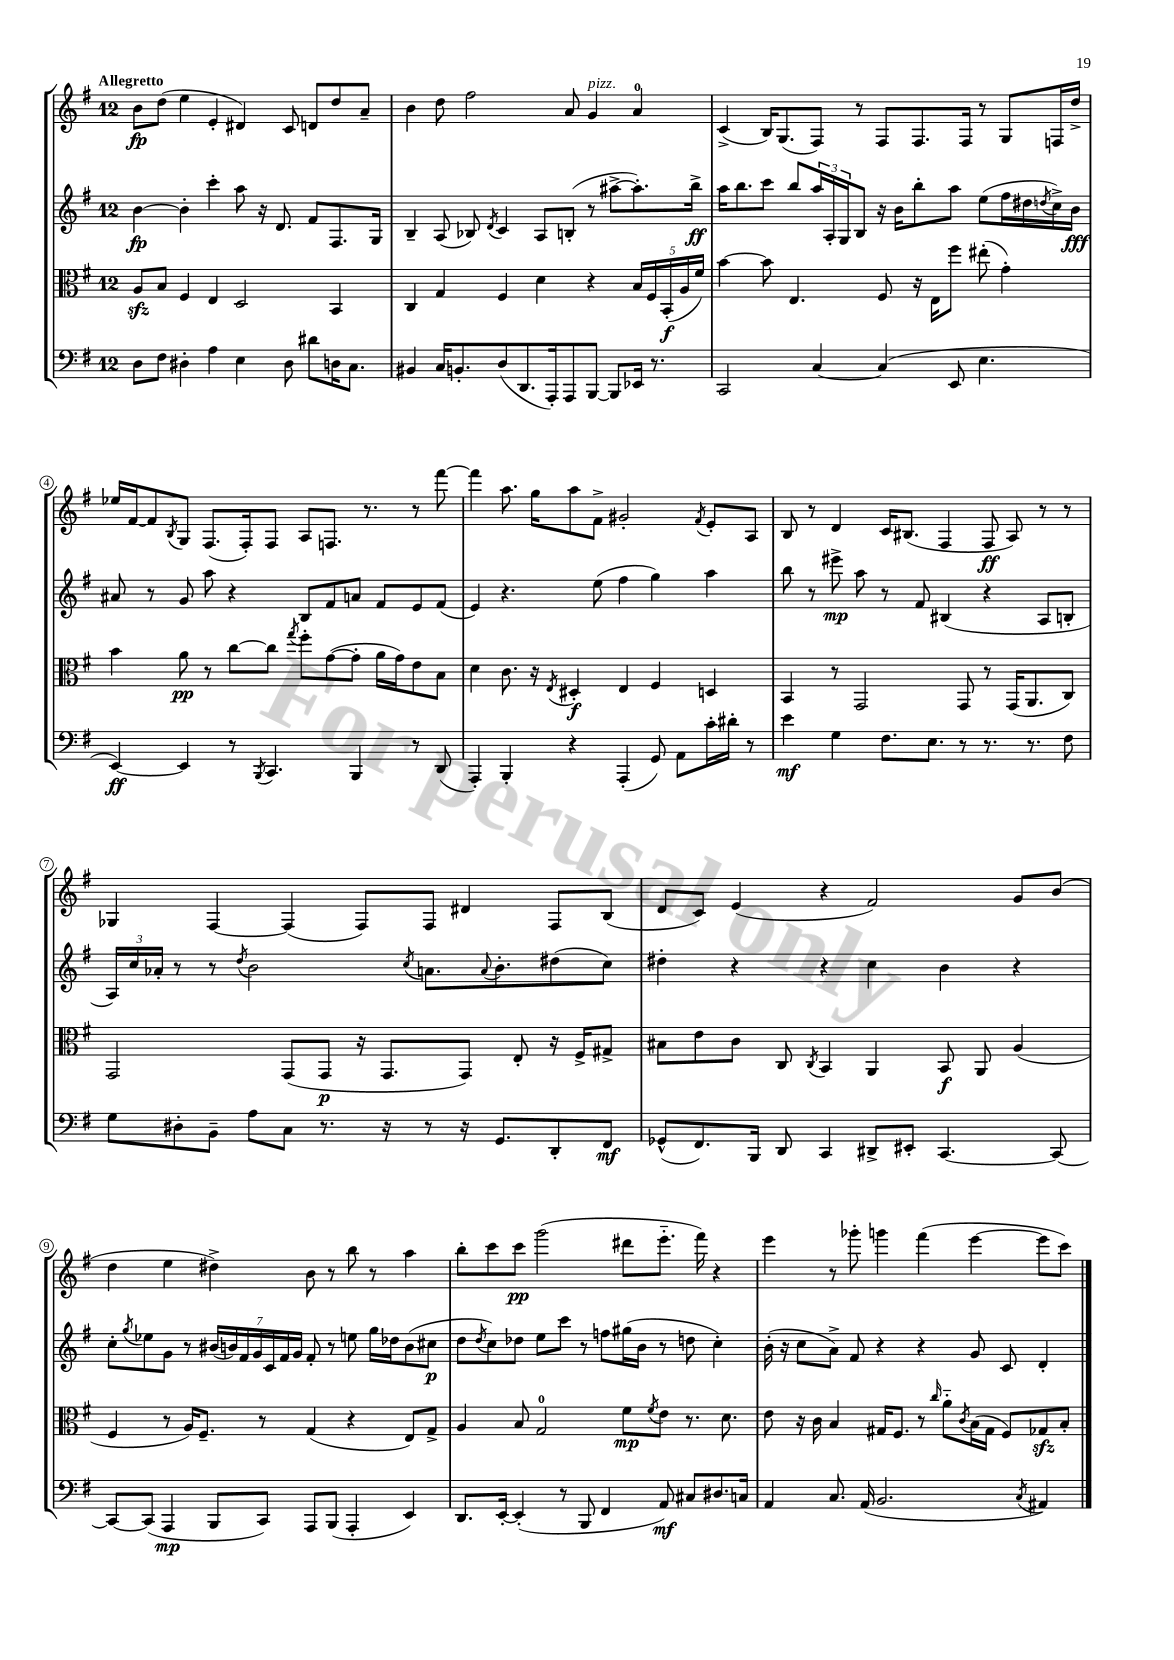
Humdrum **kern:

**kern	**dynam	**kern	**dynam	**kern	**dynam	**kern	**dynam
*part4	*part4	*part3	*part3	*part2	*part2	*part1	*part1
*staff4	*staff4	*staff3	*staff3	*staff2	*staff2	*staff1	*staff1
*clefF4	*	*clefC3	*	*clefG2	*	*clefG2	*
*k[f#]	*	*k[f#]	*	*k[f#]	*	*k[f#]	*
*M12/8	*	*M12/8	*	*M12/8	*	*M12/8	*
=1	=1	=1	=1	=1	=1	=1	=1
!	!	!	!	!	!	!LO:TX:a:B:t=Allegretto	!
8D\L	.	8Azz/L	.	[4b\	fp	8b\L	fp
8F#\J	.	8B/J	.	.	.	(8dd\J	.
4D#X'\	.	4F#/	.	4b'\]	.	4ee\	.
4A\	.	4E/	.	4ccc'\	.	4e'/	.
4E\	.	2D/	.	8aa\	.	4d#X/)	.
.	.	.	.	16r	.	.	.
.	.	.	.	8.d/	.	.	.
8D#\	.	.	.	.	.	8c/	.
8d#X\L	.	.	.	8f#/L	.	8dn/L	.
16Dn\K	.	4BB/	.	8.F#/	.	8dd/	.
8.C\J	.	.	.	.	.	.	.
.	.	.	.	.	.	8a~/J	.
.	.	.	.	16G/Jk	.	.	.
=2	=2	=2	=2	=2	=2	=2	=2
4BB#X/	.	4C/	.	4B~/	.	4b\	.
16C/KL	.	4G/	.	(8A/	.	8dd\	.
8.BBn'/	.	.	.	.	.	.	.
.	.	.	.	8B-X/)	.	2ff#\	.
.	.	.	.	8qd/	.	.	.
(8D/	.	4F#/	.	4c/	.	.	.
8.DD/	.	.	.	.	.	.	.
.	.	4d\	.	8A/L	.	.	.
16AAA'/k)	.	.	.	.	.	.	.
8AAA/	.	.	.	(8Bn'/J	.	8a/	.
!	!	!	!	!	!	!LO:TX:a:i:t=pizz.	!
[8BBB/J	.	4r	.	8r	.	4g/	.
8BBB/L]	.	.	.	[8aa#X^\L	.	.	.
16EE-X/Jk	.	20B/LL	.	8.aa#'\])	.	4a/	.
.	.	20F#/	.	.	.	.	.
8.r	.	.	.	.	.	.	.
.	.	(20BB'/	f	.	.	.	.
.	.	20A/	.	.	.	.	.
.	.	.	.	16bb^\Jk	ff	.	.
.	.	20f#/JJ)	.	.	.	.	.
=3	=3	=3	=3	=3	=3	=3	=3
2CC/	.	[4b\	.	16aa\KL	.	(4c^/	.
.	.	.	.	8.bb\	.	.	.
.	.	8b\]	.	8ccc\J	.	16B/KL)	.
.	.	.	.	.	.	(8.G/	.
.	.	4.E/	.	8bb/L	.	.	.
[4C/	.	.	.	24aa/L	.	8F#/J)	.
.	.	.	.	24A'/	.	.	.
.	.	.	.	24G/J	.	.	.
.	.	.	.	8B/J	.	8r	.
(4C/]	.	8F#/	.	16r	.	8F#/L	.
.	.	.	.	16b\KL	.	.	.
.	.	16r	.	8bb'\	.	8.F#/	.
.	.	16E\KL	.	.	.	.	.
8EE/	.	8ff#\J	.	8aa\J	.	.	.
.	.	.	.	.	.	16F#/Jk	.
4.E\	.	(8ee#X'\	.	(8ee\L	.	8r	.
.	.	4g'\)	.	16ff#\L	.	8G/L	.
.	.	.	.	16dd#X\	.	.	.
.	.	.	.	8qddn/	.	.	.
.	.	.	.	16cc^\)	.	16Fn/L	.
.	.	.	.	16b\JJ	fff	16dd^/JJ	.
!!LO:LB:g=z
=4	=4	=4	=4	=4	=4	=4	=4
[4EE/)	ff	4b\	.	8a#X/	.	16ee-X/LL	.
.	.	.	.	.	.	[16f#/J	.
.	.	.	.	8r	.	8f#/]	.
.	.	.	.	.	.	8qB/	.
4EE/]	.	8a\	pp	8g/	.	8G/J	.
.	.	8r	.	8aa\	.	(8.F#/L	.
8r	.	[8cc\L	.	4r	.	.	.
.	.	.	.	.	.	16F#'/k)	.
8qBBB/	.	.	.	.	.	.	.
4.CC/	.	8cc\J]	.	.	.	8F#/J	.
.	.	8qgg/	.	.	.	.	.
.	.	8ff#'\L	.	8B/L	.	8A/L	.
.	.	([8g\	.	8f#/	.	8.Fn/J	.
4BBB/	.	8g'\J]	.	8an/J	.	.	.
.	.	.	.	.	.	8.r	.
.	.	16a\LL	.	8f#/L	.	.	.
.	.	16g\J)	.	.	.	.	.
8r	.	8e\	.	8e/	.	8r	.
(8DD/	.	8B\J	.	(8f#/J	.	[8fff#\	.
=5	=5	=5	=5	=5	=5	=5	=5
4AAA'/)	.	4d\	.	4e/)	.	4fff#\]	.
4BBB'/	.	8.c\	.	4.r	.	8.aa\	.
.	.	16r	.	.	.	16gg\KL	.
.	.	8qE/	.	.	.	.	.
4r	.	4D#X'/	f	.	.	8aa\	.
.	.	.	.	(8ee\	.	8f#^\J	.
(4AAA'/	.	4E/	.	4ff#\	.	2g#X'/	.
8GG/)	.	4F#/	.	4gg\)	.	.	.
8AA\L	.	.	.	.	.	.	.
.	.	.	.	.	.	8qf#/	.
16c'\L	.	4Dn/	.	4aa\	.	8e'/L	.
16d#X'\JJ	.	.	.	.	.	.	.
8r	.	.	.	.	.	8A/J	.
=6	=6	=6	=6	=6	=6	=6	=6
4e\	mf	4BB/	.	8bb\	.	8B/	.
.	.	.	.	8r	.	8r	.
4G\	.	8r	.	8eee#X^\	mp	4d/	.
.	.	2GG/	.	8aa\	.	.	.
8.F#\L	.	.	.	8r	.	16c/KL	.
.	.	.	.	.	.	(8.B#X/J	.
.	.	.	.	8f#/	.	.	.
8.E\J	.	.	.	.	.	.	.
.	.	.	.	(4B#X/	.	4F#/	.
8r	.	8GG/	.	.	.	.	.
8.r	.	8r	.	4r	.	8F#/	ff
.	.	(16GG/KL	.	.	.	8A/)	.
8.r	.	8.AA/	.	.	.	.	.
.	.	.	.	8A/L	.	8r	.
8F#\	.	8C/J)	.	8Bn'/J	.	8r	.
!!LO:LB:g=z
=7	=7	=7	=7	=7	=7	=7	=7
8G\L	.	2GG/	.	24A/LL)	.	4G-X/	.
.	.	.	.	24cc/	.	.	.
.	.	.	.	24a-X'/JJ	.	.	.
8D#X'\	.	.	.	8r	.	.	.
8BB~\J	.	.	.	8r	.	[4F#/	.
.	.	.	.	8qdd/	.	.	.
8A\L	.	.	.	2b\	.	.	.
8C\J	.	(8GG/L	.	.	.	(4F#/]	.
8.r	.	8GG/J	p	.	.	.	.
.	.	16r	.	.	.	8F#/L)	.
16r	.	8.GG/L	.	.	.	.	.
.	.	.	.	8qcc/	.	.	.
8r	.	.	.	8.an\L	.	8F#/J	.
16r	.	8GG/J)	.	.	.	4d#X/	.
.	.	.	.	8qqa/	.	.	.
8.GG/L	.	.	.	8.b'\	.	.	.
.	.	8E'/	.	.	.	.	.
8DD'/	.	16r	.	(8dd#X\	.	8F#/L	.
.	.	16F#^/KL	.	.	.	.	.
8FF#/J	mf	8G#X^/J	.	8cc\J)	.	(8B/J	.
=8	=8	=8	=8	=8	=8	=8	=8
(8GG-X^^/L	.	8B#X\L	.	4dd#X'\	.	8d/L	.
8.FF#/)	.	8e\	.	.	.	8c/J)	.
.	.	8c\J	.	4r	.	(4e/	.
16BBB/Jk	.	.	.	.	.	.	.
8DD/	.	8C/	.	.	.	.	.
.	.	8qC/	.	.	.	.	.
4CC/	.	4BB/	.	4r	.	4r	.
8DD#X^/L	.	4AA/	.	4cc\	.	2f#/)	.
8EE#X'/J	.	.	.	.	.	.	.
[4.CC/	.	8BB/	f	4b\	.	.	.
.	.	8AA/	.	.	.	.	.
.	.	(4A/	.	4r	.	8g/L	.
8CC/_	.	.	.	.	.	(8b/J	.
!!LO:LB:g=z
=9	=9	=9	=9	=9	=9	=9	=9
8CC/L_	.	4F#/	.	8cc'\L	.	4dd\	.
.	.	.	.	8qgg/	.	.	.
(8CC/J]	.	.	.	8ee-X\	.	.	.
4AAA/	mp	8r	.	8g\J	.	4ee\	.
.	.	16A/KL)	.	8r	.	.	.
.	.	8.F#~/J	.	.	.	.	.
8BBB/L	.	.	.	(28b#X/LL	.	4dd#X^\)	.
.	.	.	.	28bn/)	.	.	.
.	.	.	.	28f#/	.	.	.
.	.	.	.	28g/	.	.	.
8CC/J)	.	8r	.	.	.	.	.
.	.	.	.	28c/	.	.	.
.	.	.	.	28f#/	.	.	.
.	.	.	.	28g/JJ	.	.	.
8AAA/L	.	(4G/	.	8f#'/	.	8b\	.
(8BBB/J	.	.	.	8r	.	8r	.
4AAA'/	.	4r	.	8een\	.	8bb\	.
.	.	.	.	16gg\LL	.	8r	.
.	.	.	.	16dd-X\J	.	.	.
4EE/)	.	8E/L)	.	(8b\	.	4aa\	.
.	.	8G^/J	.	8cc#X\J	p	.	.
=10	=10	=10	=10	=10	=10	=10	=10
8.DD/L	.	4A/	.	8dd\L	.	8bb'\L	.
.	.	.	.	8qdd/	.	.	.
.	.	.	.	8cc\)	.	8ccc\	.
[16EE'/Jk	.	.	.	.	.	.	.
(4EE'/]	.	8B/	.	8dd-X\J	.	8ccc\J	pp
.	.	2G/	.	8ee\L	.	(2ggg\	.
8r	.	.	.	8ccc\J	.	.	.
8BBB/	.	.	.	8r	.	.	.
4FF#/	.	.	.	8ffn\L	.	.	.
.	.	8f#\L	mp	(16gg#X\L	.	8ddd#X\L	.
.	.	.	.	16b\JJ	.	.	.
.	.	8qf#/	.	.	.	.	.
8AA/)	mf	8e\J	.	8r	.	8.eee\J	.
8C#X/L	.	8.r	.	8ddn\	.	.	.
.	.	.	.	.	.	16fff#\)	.
8.D#X/	.	.	.	4cc'\)	.	4r	.
.	.	8.d\	.	.	.	.	.
16Cn/Jk	.	.	.	.	.	.	.
=11	=11	=11	=11	=11	=11	=11	=11
4AA/	.	8e\	.	(16b'\	.	4eee\	.
.	.	.	.	16r	.	.	.
.	.	16r	.	8cc\L	.	.	.
.	.	16c\	.	.	.	.	.
8.C/	.	4B/	.	8a^\J)	.	8r	.
.	.	.	.	8f#/	.	8ggg-X'\	.
(16AA/	.	.	.	.	.	.	.
2.BB/	.	16G#X/KL	.	4r	.	4gggn\	.
.	.	8.F#/J	.	.	.	.	.
.	.	8r	.	4r	.	(4fff#\	.
.	.	16qqcc/	.	.	.	.	.
.	.	8a\L	.	.	.	.	.
.	.	8qc/	.	.	.	.	.
.	.	(16B\L	.	8g/	.	[4eee\	.
.	.	16G#\JJ	.	.	.	.	.
.	.	8F#/L)	.	8c/	.	.	.
8qC/	.	.	.	.	.	.	.
4AA#X/)	.	8G-Xzz/	.	4d'/	.	8eee\L]	.
.	.	8B'/J	.	.	.	8ccc\J)	.
==	==	==	==	==	==	==	==
*-	*-	*-	*-	*-	*-	*-	*-
